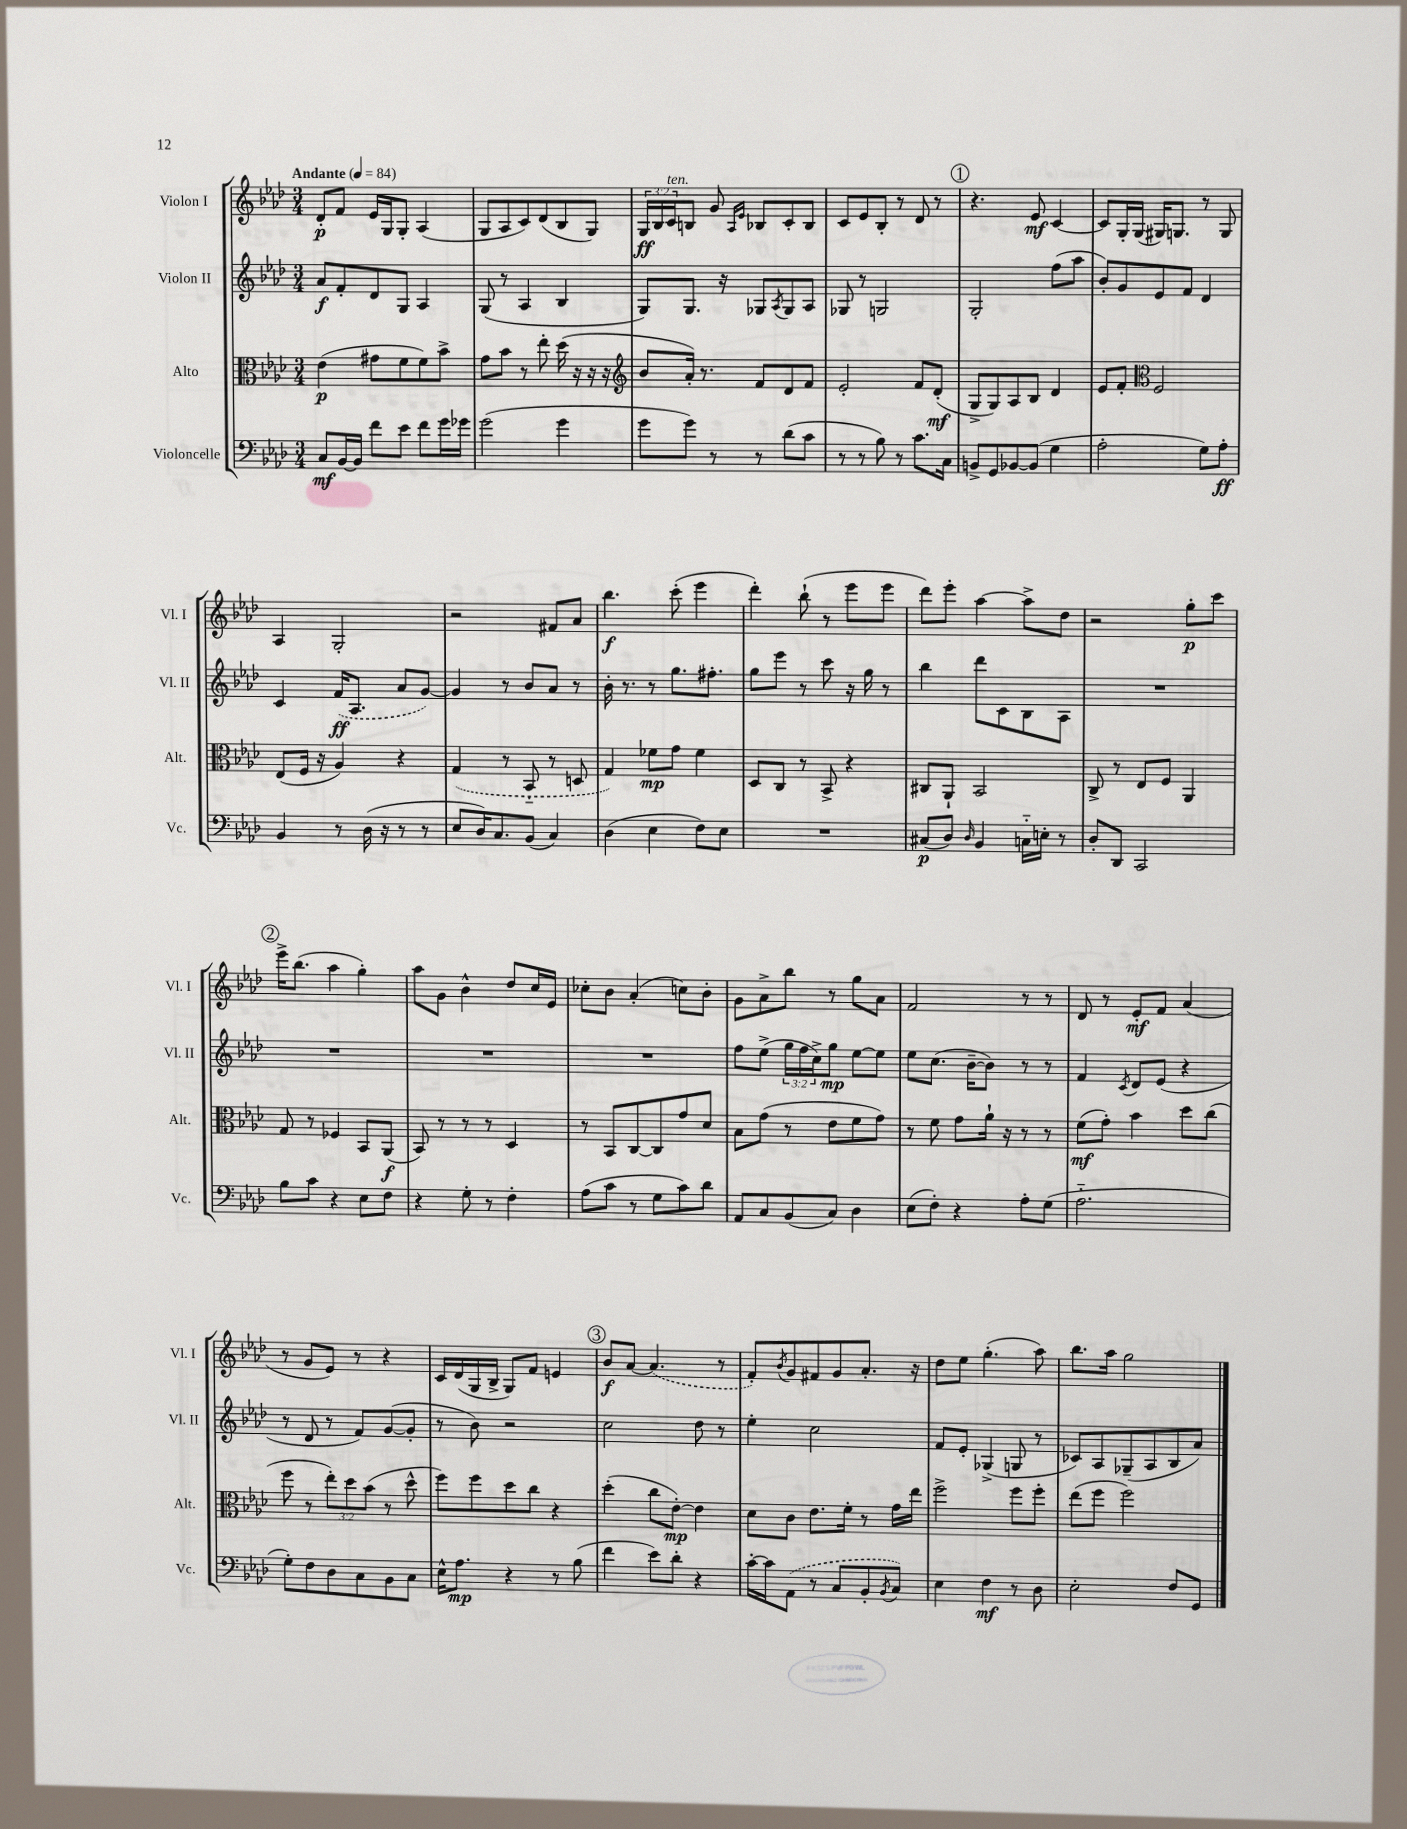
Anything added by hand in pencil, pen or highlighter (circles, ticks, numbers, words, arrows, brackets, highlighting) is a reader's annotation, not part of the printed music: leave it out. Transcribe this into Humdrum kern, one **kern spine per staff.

**kern	**kern	**kern	**kern
*staff4	*staff3	*staff2	*staff1
*clefF4	*clefC3	*clefG2	*clefG2
*k[b-e-a-d-]	*k[b-e-a-d-]	*k[b-e-a-d-]	*k[b-e-a-d-]
*M3/4	*M3/4	*M3/4	*M3/4
*MM84	*MM84	*MM84	*MM84
8C	(4e-	8a-	8d-'
[16BB-	.	8f'	8f
16BB-]	.	.	.
8f	8g#	8d-	16e-
.	.	.	16G
8e-	8f	8G	8G'
8f	8f)	4A-	(4A-
16g	8b-^	.	.
16g-	.	.	.
=	=	=	=
(2g	8g	(8G	8G
.	8b-	8r	8A-
.	8r	4A-	8c)
.	8ee-'	.	(8d-
4g	(16dd-	4B-	8B-
.	16r	.	.
.	16r	.	8G)
.	16r	.	.
=	=	=	=
*	*clefG2	*	*
8g	8b-	8G)	24G
.	.	.	24B-
.	.	.	24c
8g)	16a-')	8.G	8B
.	8.r	.	.
8r	.	.	8g
.	.	16r	.
.	.	.	16qqA-
.	.	.	16qqe-
8r	8f	8G-	8B-
.	.	8qA-	.
(8d-	8d-	8G-	8c'
8c	8f	8A-	8B-
=	=	=	=
8r	2e-'	8G-	8c
8r	.	8r	8e-
8B-)	.	2G	8B-'
8r	.	.	8r
8.c	8f	.	8d-
.	(8d-'	.	8r
16C	.	.	.
=	=	=	=
8BB^	8G^	2G'	4.r
8GG	8G)	.	.
[8BB-	8A-	.	.
(8BB-]	8B-	.	8e-
4G	4d-	(8ff	[4c
.	.	8aa-	.
=	=	=	=
2A-'	8e-	8b-')	8c]
.	8f'	8g	16G'
.	.	.	(16G
*	*clefC3	*	*
.	2F	8e-	16G#)
.	.	.	8.G
.	.	8f	.
8G)	.	4d-	8r
8A-'	.	.	8G
=	=	=	=
4BB-	(8E-	4c	4A-
.	16F	.	.
.	16r	.	.
8r	4A-)	(16f	2G'
.	.	8.A-	.
(16D-	.	.	.
16r	.	.	.
8r	4r	8a-	.
8r	.	[8g)	.
=	=	=	=
8E-	(4G	4g]	2r
16D-)	.	.	.
8.C	.	.	.
.	8r	8r	.
(8BB-	8BB-'~	8b-	.
4C)	8r	8a-	8f#
.	8D	8r	8a-
=	=	=	=
(4D-	4G)	16b-'	4.bb-
.	.	8.r	.
4E-	8f-	8r	.
.	8g	8.gg	(8ccc'
8F)	4f-	.	4eee-
.	.	8.ff#'	.
8E-	.	.	.
=	=	=	=
2.r	8D-	8gg	4ddd-')
.	8C	8eee-	.
.	8r	8r	(8bb-`
.	8BB-^	8ccc	8r
.	4r	16r	8eee-
.	.	16gg	.
.	.	8r	8eee-
=	=	=	=
(8C#	8C#	4bb-	8ddd-)
8D-)	8AA-`	.	8eee-'
16qqD-	.	.	.
4BB-	2BB-	8ddd-	[4aa-
.	.	8c	.
16C'~	.	8B-	8aa-^]
16E'	.	.	.
8r	.	8A-	8dd-
=	=	=	=
8D-'	8C^	2.r	2r
8DD-	8r	.	.
2CC	8E-	.	.
.	8F	.	.
.	4AA-	.	8gg'
.	.	.	8ccc
=	=	=	=
8B-	8G	2.r	16eee-^
.	.	.	(8.bb-
8c	8r	.	.
4r	4F-	.	4aa-
8E-	8BB-	.	4gg')
8F	(8AA-	.	.
=	=	=	=
4r	8BB-)	2.r	8aa-
.	8r	.	8g
8G'	8r	.	4b-^^
8r	8r	.	.
4F'	4D-	.	8dd-
.	.	.	16cc
.	.	.	16e-
=	=	=	=
(8A-	8r	2.r	8cc-'
8c	8BB-	.	8b-
8r	[8C	.	(4a-'
8G	8C]	.	.
8c)	8g	.	8cc)
8d-	8d-	.	8b-'
=	=	=	=
8AA-	8B-	8ff	8g
8C	(8g	(8ee-^	8a-^
(8BB-	8r	24gg	8bb-
.	.	24ff	.
.	.	24cc^)	.
8C)	8e-	8gg	8r
4D-	8f	[8ee-	8gg
.	8g)	8ee-]	8a-
=	=	=	=
(8E-	8r	8ee-	2f
8F')	8f	(8.cc	.
4r	8g	.	.
.	.	[16b-~	.
.	16a-`	8b-])	.
.	16r	.	.
8A-'	8r	8r	8r
(8G	8r	8r	8r
=	=	=	=
2.A-'~	(8f	4f	8d-
.	8g')	.	8r
.	.	8qc	.
.	4b-	8d-	8e-'
.	.	(8e-	8f
.	8dd-	4r	(4a-
.	(8cc	.	.
=	=	=	=
8G')	8ff	8r	8r
8F	8r	8d-	8g
8D-	12ee-')	8r	8e-)
.	12dd-	.	.
8C	.	8f)	8r
.	(12b-	.	.
8BB-	8r	([8g	4r
8C	8dd-^^	8g']	.
=	=	=	=
16E-^^	8ff)	8r	16c
8.A-	.	.	(16d-
.	8ff	8b-)	16G
.	.	.	16B-^
4r	8dd-	2r	8G)
.	8cc	.	8f
8r	4r	.	4e
(8B-	.	.	.
=	=	=	=
4f	(4dd-'	2cc	8b-
.	.	.	[8a-
8e-)	8cc	.	(4.a-]
8d-'	[8e-')	.	.
4r	4e-]	8dd-	.
.	.	8r	8r
=	=	=	=
[16c'	8d-	4ee-'	8f')
16c]	.	.	.
.	.	.	8qb-
(8AA-	8c	.	8g
8r	8.e-	2cc	8f#
8C	.	.	8g
.	16f'	.	.
8BB-'	8r	.	8.a-'
8qBB-	.	.	.
8C)	16g	.	.
.	16ee-	.	16r
=	=	=	=
4E-	2ff^	8f	8dd-
.	.	8e-'	8ee-
4F	.	(4G-^	(4.gg'
8r	8ff	8G	.
8D-	8ff'	8r	8aa-)
=	=	=	=
2E-'	(8ee-	8c-)	8.bb-
.	8ff	8A-	.
.	.	.	16aa-
.	2ff)	(8G-~	2gg
.	.	8A-	.
8F	.	8B-	.
8GG	.	8a-)	.
==	==	==	==
*-	*-	*-	*-
